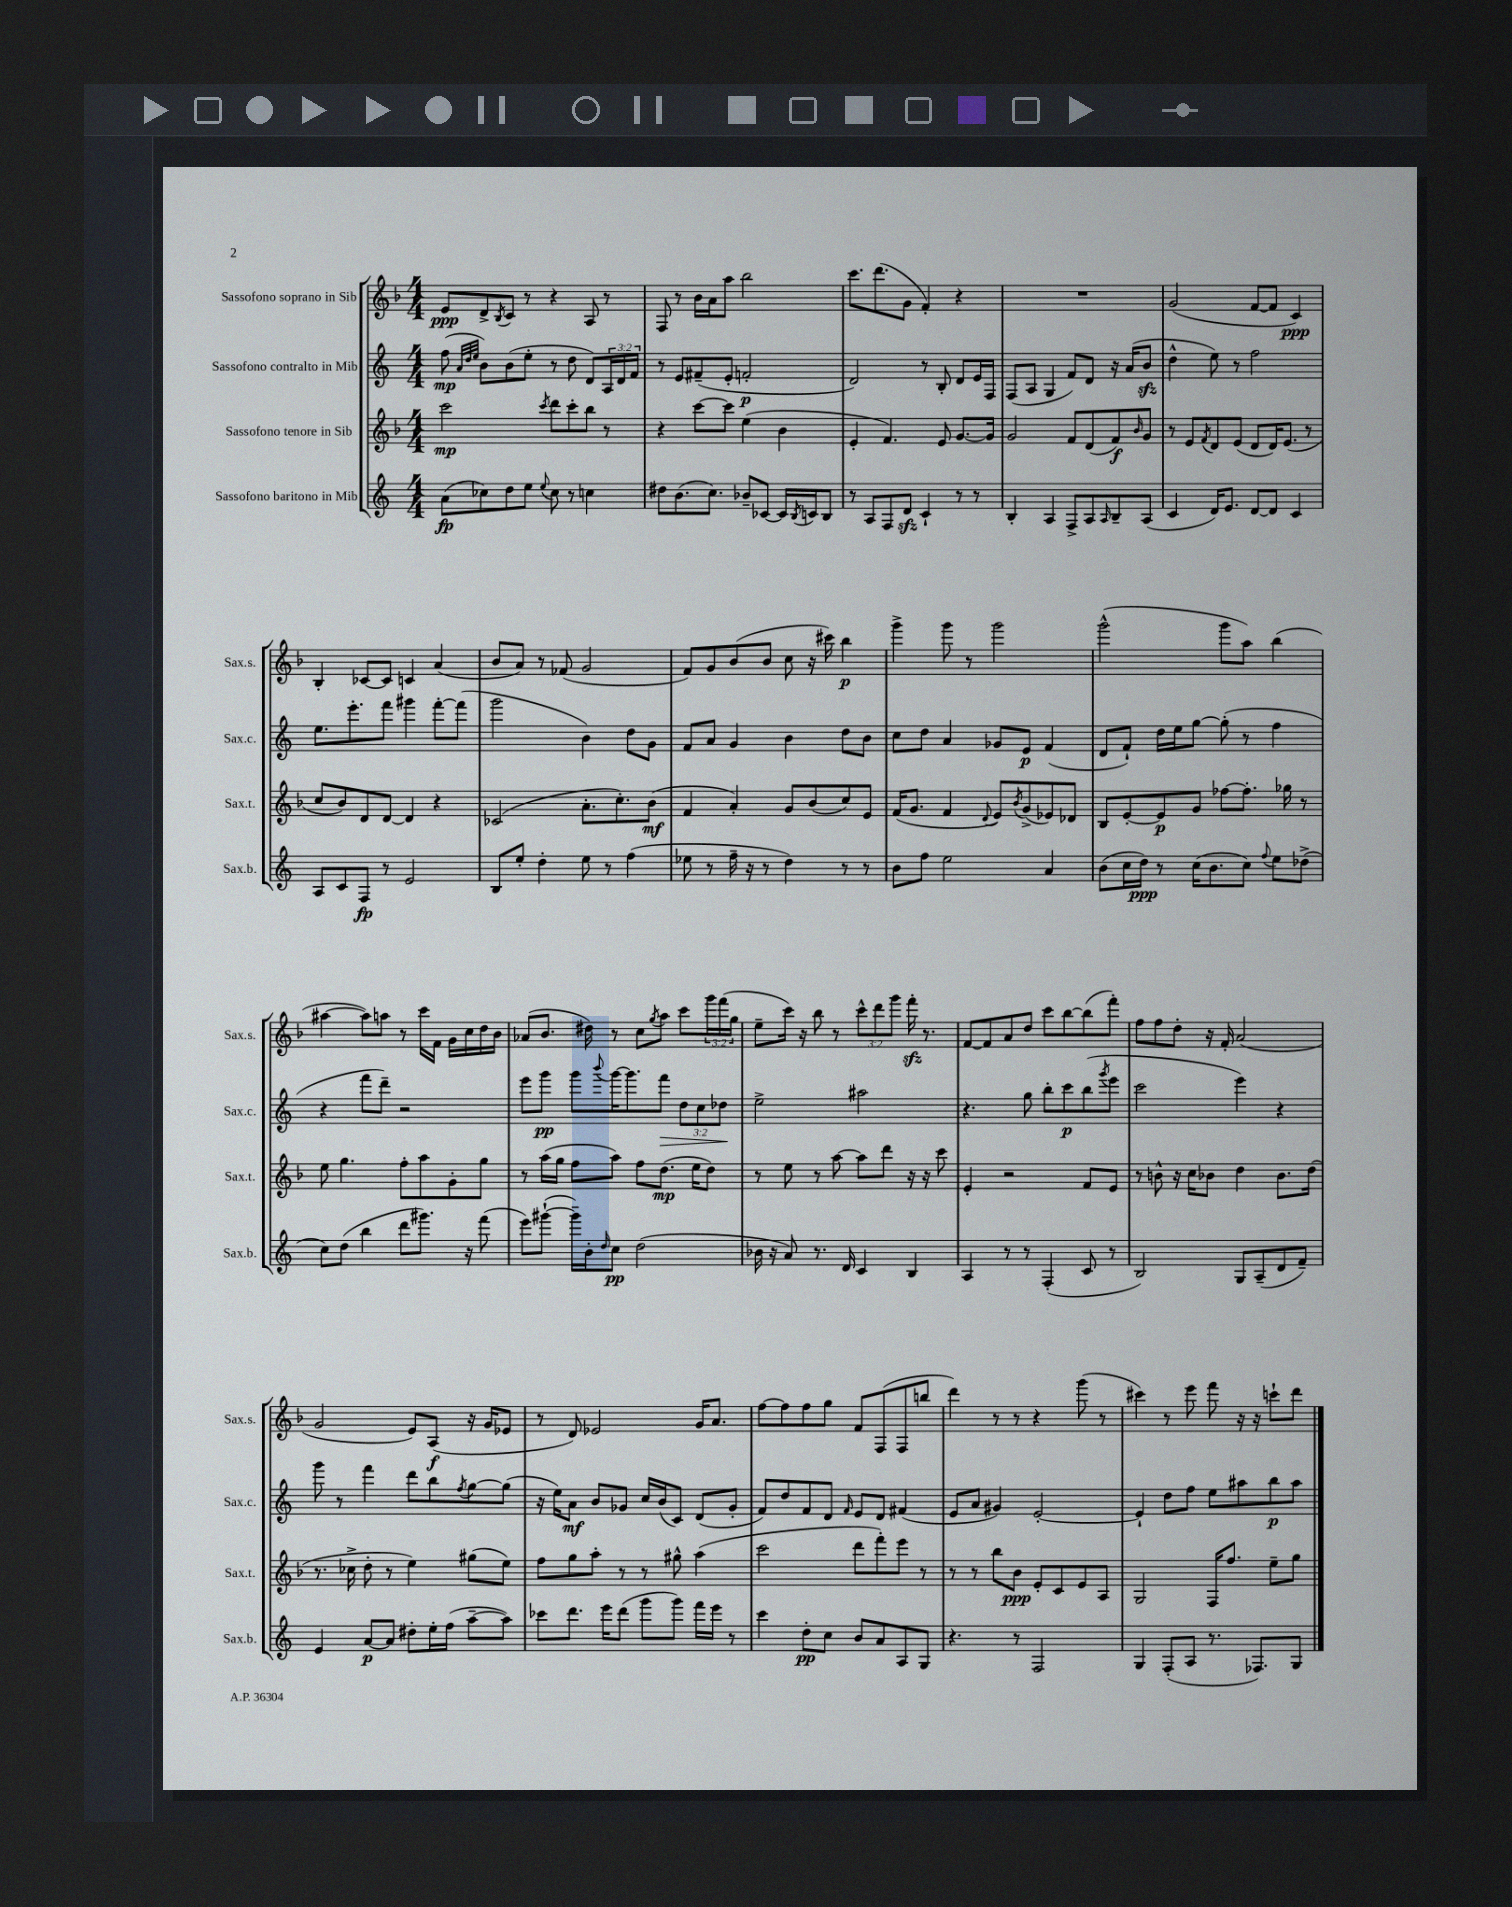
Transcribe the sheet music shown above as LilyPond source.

<<
\new StaffGroup <<
\new Staff = "s0" \with { instrumentName = "Sassofono soprano in Sib" shortInstrumentName = "Sax.s." } {
    \clef treble \key f \major \numericTimeSignature \time 4/4 \override Staff.TupletNumber.text = #tuplet-number::calc-fraction-text
    e'8\ppp d'8-> \acciaccatura { bes8 } c'8 r8 r4 a8 r8 |
    f8 r8 bes'16 a'16 a''8 bes''2 |
    c'''8. d'''8.( g'8 f'4-.) r4 |
    R1 |
    g'2( f'8~ f'8 c'4\ppp) |
    bes4-. ces'8~ ces'8 c'4 a'4( |
    bes'8 a'8) r8 fes'8( g'2 |
    f'8) g'8 bes'8( bes'8 c''8 r16 cis'''16) bes''4\p |
    g'''4-> g'''8 r8 g'''2 |
    g'''2-^( g'''8 a''8) bes''4( |
    ais''4~ ais''8) a''8 r8 c'''16 f'16 g'16 c''16 d''16 bes'16 |
    aes'8( bes'8. dis''16) r8 c''8 \acciaccatura { g''8 } a''8 c'''8 \tuplet 3/2 { g'''16 f'''16( g''16 } |
    e''8-- c'''16) r16 bes''8 r8 \tuplet 3/2 { c'''8-^ d'''8 g'''8 } f'''16-.\sfz r8. |
    f'8~ f'8 a'8 d''8 c'''8 bes''8~ bes''8( f'''8-.) |
    f''8 f''8 d''8-. r16 f'16-. a'2( |
    g'2 e'8) a8\f( r16 g'16 ees'8 |
    r8 d'8) ees'2 g'16 a'8. |
    f''8~ f''8 f''8 g''8 f'8 f8( f8 b''8 |
    d'''4) r8 r8 r4 g'''8( r8 |
    cis'''4) r8 e'''8 f'''8 r16 r16 c'''8-! d'''8 \bar "|." |
}
\new Staff = "s1" \with { instrumentName = "Sassofono contralto in Mib" shortInstrumentName = "Sax.c." } {
    \clef treble \key c \major \numericTimeSignature \time 4/4 \override Staff.TupletNumber.text = #tuplet-number::calc-fraction-text
    f''8\mp( \grace { a'32 d''32 e''32 } b'8) b'8( e''8-. r8 d''8 d'8) \tuplet 3/2 { a16 d'16 f'16 } |
    r8 e'8 fis'8--( e'8-. f'2-.\p |
    d'2) r8 b8-. d'8 e'16 f16 |
    f8( a8 g4 f'8) d'8 r16 a'16( b'8\sfz |
    d''4-^ e''8) r8 f''2 |
    e''8. e'''8.-. f'''8 gis'''4 f'''8~-. f'''8( |
    g'''2 b'4) d''8 g'8 |
    f'8 a'8 g'4 b'4 d''8 b'8 |
    c''8 d''8 a'4 ges'8 e'8\p f'4( |
    d'8 f'8-!) d''16 e''16 g''8~ g''8-.( r8 f''4 |
    r4 f'''8 d'''8--) r2 |
    e'''8 g'''8\pp g'''8 \appoggiatura { b'''8 } g'''16~ g'''8. f'''8\> \tuplet 3/2 { d''8 c''8 des''8\! } |
    e''2-> ais''2 |
    r4. g''8 b''8-. c'''8\p b''8( \acciaccatura { g'''8 } e'''8 |
    c'''2 e'''4) r4 |
    g'''8 r8 f'''4 d'''8 b''8 \acciaccatura { f''8 } g''8~ g''8( |
    r16 e''16) a'8\mf b'8 ges'8 c''16 b'16( c'8) d'8( ges'8-. |
    f'8) d''8 f'8 d'8 \grace { f'16 } e'8 d'8 fis'4( |
    e'8 a'8 gis'4) e'2~-. |
    e'4-! d''8 f''8 e''8 ais''8 b''8\p ais''8 \bar "|." |
}
\new Staff = "s2" \with { instrumentName = "Sassofono tenore in Sib" shortInstrumentName = "Sax.t." } {
    \clef treble \key f \major \numericTimeSignature \time 4/4
    c'''2\mp \acciaccatura { c'''8 } d'''8 c'''8-. bes''8 r8 |
    r4 c'''8~ c'''8 e''4( bes'4 |
    e'4-. f'4.) e'8 g'8.~ g'16 |
    g'2 f'8 d'8( f'8\f) \grace { bes'16 } g'8 |
    r8 e'8 \acciaccatura { f'8 } d'8 e'8( d'8 d'16) e'8.( r8 |
    c''8 bes'8) d'8 d'8~ d'4 r4 |
    ces'2( a'8.-. c''8.-.) bes'8\mf( |
    f'4 a'4-.) g'8 bes'8( c''8) e'8 |
    f'16( g'8. f'4 \appoggiatura { d'8 } e'8) \acciaccatura { bes'8 } g'8->( ees'8) des'8 |
    bes8 e'8~-. e'8\p g'8 fes''8~ fes''8.-. ges''16 r8 |
    e''8 g''4. f''8-. a''8 g'8-. g''8 |
    r8 a''16( g''16 f''8 a''8) f''8 d''8.\mp( e''16 d''8) |
    r8 e''8 r8 a''8~ a''8 d'''8 r16 r16 c'''8 |
    e'4-. r2 f'8 e'8 |
    r8 b'8-^ r16 c''16 bes'8 d''4 bes'8. d''16( |
    r8. ces''16-> d''8-. r8 e''4) gis''8( e''8) |
    f''8 g''8 a''8-. r8 r8 gis''8-^ a''4( |
    c'''2 d'''8 f'''8-.) e'''8 r8 |
    r8 r8 bes''8 bes'8\ppp e'8-. c'8 e'8 a8 |
    g2 f16 f''8. e''8-- g''8 \bar "|." |
}
\new Staff = "s3" \with { instrumentName = "Sassofono baritono in Mib" shortInstrumentName = "Sax.b." } {
    \clef treble \key c \major \numericTimeSignature \time 4/4
    a'8\fp( ces''8) d''8 e''8 \appoggiatura { e''8 } ces''8 r8 c''4 |
    dis''8 b'8.( c''8.) bes'8-- ces'8~ ces'16 \acciaccatura { b8 } c'16 b8 |
    r8 a8 f8 d'8\sfz c'4-! r8 r8 |
    b4-. a4 f8-> a8 \grace { a16 } b8-- a8( |
    c'4 d'16) e'8. d'8~ d'8 c'4 |
    a8 c'8 f8\fp r8 e'2 |
    b8 e''8-. d''4-. e''8 r8 f''4( |
    ees''8 r8 f''16-- r16 r8 d''4) r8 r8 |
    b'8 f''8 e''2 a'4 |
    b'8( c''16 d''16\ppp) r8 c''16( b'8. c''8) \appoggiatura { f''8 } e''8 des''8->( |
    c''8) d''8( b''4 d'''8 gis'''8.) r16 f'''8( |
    e'''8) gis'''8~-!( gis'''16--) b'16-. \grace { d''16 } c''8\pp d''2( |
    bes'16 r16 a'8) r8. d'16 c'4 b4 |
    a4 r8 r8 f4-.( c'8 r8 |
    b2) g8 a8--( d'8 f'8--) |
    e'4 a'8~\p a'8 dis''8-. e''16-. f''16( a''8~-- a''8) |
    ces'''8 d'''8. e'''16 d'''8( g'''8 g'''8) f'''16 e'''16 r8 |
    c'''4 d''8-.\pp c''8 b'8 a'8 a8 g8 |
    r4. r8 f2 |
    g4 f8-.( a8 r8. fes8.) g8 \bar "|." |
}
>>
>>
\layout { \context { \Score \remove "Bar_number_engraver" } }
